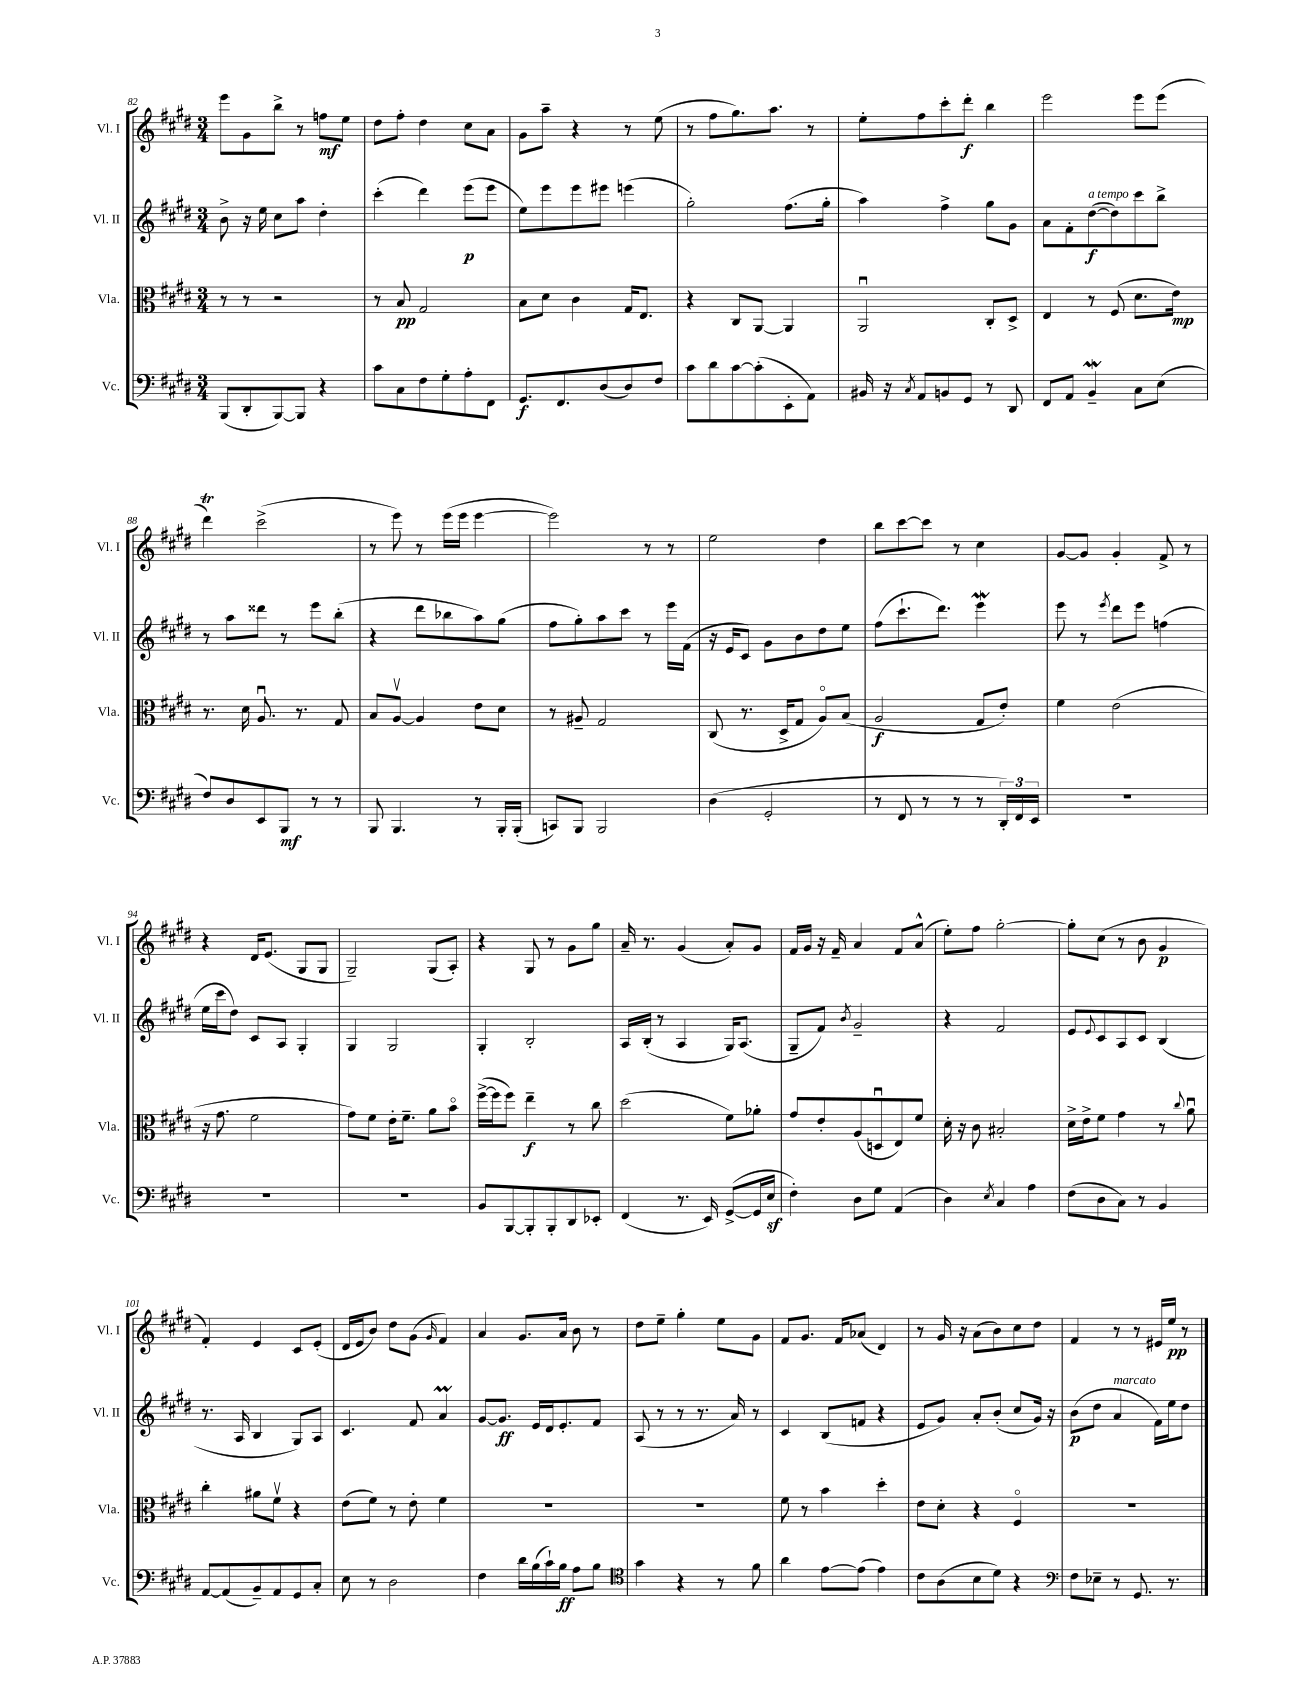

**kern	**kern	**kern	**kern
*staff4	*staff3	*staff2	*staff1
*clefF4	*clefC3	*clefG2	*clefG2
*k[f#c#g#d#]	*k[f#c#g#d#]	*k[f#c#g#d#]	*k[f#c#g#d#]
*M3/4	*M3/4	*M3/4	*M3/4
(8BBB/L	8r	8b^\	8eee\L
8DD#'/	8r	16r	8g#\
.	.	16ee\	.
[8BBB/)	2r	8cc#\L	8bb^\J
8BBB/]J	.	8aa\J	8r
4r	.	4dd#'\	8ff\L
.	.	.	8ee\J
=	=	=	=
8c#\L	8r	(4ccc#'\	8dd#\L
8C#\	8B/	.	8ff#'\J
8F#\	2G#/	4ddd#\)	4dd#\
8G#'\	.	.	.
8A'\	.	(8eee\L	8cc#\L
8FF#\J	.	8eee\J	8a\J
=	=	=	=
8.GG#/L	8B\L	8ee\L)	8g#\L
.	8d#\J	8eee\	8aa~\J
8.FF#/	.	.	.
.	4c#\	8eee\	4r
(8D#/	.	8eee#\J	.
8D#/)	16G#/LK	(4eee\	8r
.	8.E/J	.	.
8F#/J	.	.	(8ee\
=	=	=	=
8c#\L	4r	2gg#'\)	8r
8d#\	.	.	8ff#\L
[8c#\	8C#/L	.	8.gg#\)
(8c#'\]	[8AA/J	.	.
.	.	.	8.aa\J
8EE'\	4AA/]	(8.ff#\L	.
8AA\J)	.	.	8r
.	.	16gg#'\Jk	.
=	=	=	=
16BB#/	2AAu/	4aa\)	8ee'\L
16r	.	.	.
8qC#/	.	.	.
8AA/L	.	.	8ff#\
8BB/	.	4ff#^\	8ccc#'\
8GG#/J	.	.	8ddd#'\J
8r	8C#'/L	8gg#\L	4bb\
8DD#/	8D#^/J	8g#\J	.
=	=	=	=
8FF#/L	4E/	8a\L	2eee\
8AA/J	.	8f#'\	.
4BB~/	8r	([8dd#\	.
.	(8F#/	8dd#\])	.
8C#\L	8.d#\L	8ccc#\	8eee\L
(8E\J	.	8bb^\J	(8eee\J
.	16e\Jk)	.	.
=	=	=	=
8F#/L)	8.r	8r	4ddd#\)
8D#/	.	8aa\L	.
.	16d#\	.	.
8EE/	8.Au/	8ddd##\J	(2ccc#^\
8BBB/J	.	8r	.
.	8.r	.	.
8r	.	8eee\L	.
8r	8G#/	(8bb'\J	.
=	=	=	=
8BBB/	8B/L	4r	8r
4.BBB/	[8Av/J	.	8eee\)
.	4A/]	8ddd#\L	8r
.	.	8bb-\	(16eee\LL
.	.	.	16eee\JJ
8r	8e\L	8aa\)	[4eee\
16BBB'/LL	8d#\J	(8gg#\J	.
(16BBB'/JJ	.	.	.
=	=	=	=
8CC/L)	8r	8ff#\L	2eee\])
8BBB/J	8A#~/	8gg#'\)	.
2BBB/	2G#/	8aa\	.
.	.	8ccc#\J	.
.	.	8r	8r
.	.	16eee\LL	8r
.	.	(16f#\JJ	.
=	=	=	=
(4D#\	(8C#/	16r	2ee\
.	.	16e/LK	.
.	8.r	8c#/J)	.
2GG#'/	.	8g#\L	.
.	16D#^/LK	.	.
.	8G#/J	8b\	.
.	8Ao/L)	8dd#\	4dd#\
.	(8B/J	8ee\J	.
=	=	=	=
8r	2A/	(8ff#\L	8bb\L
8FF#/	.	8.ccc#`\	[8ccc#\
8r	.	.	8ccc#\]J
.	.	8.ddd#\J)	.
8r	.	.	8r
8r	8G#/L	4eee\	4cc#\
24DD#'/LL)	8e'/J)	.	.
24FF#/	.	.	.
24EE/JJ	.	.	.
=	=	=	=
2.r	4f#\	8eee\	[8g#/L
.	.	8r	8g#/]J
.	.	8qeee/	.
.	(2e\	8ddd#\L	4g#'/
.	.	8eee\J	.
.	.	(4ff\	8f#^/
.	.	.	8r
=	=	=	=
2.r	16r	16ee\LL	4r
.	8.g#\	16ccc#\J	.
.	.	8dd#\J)	.
.	2f#\	8c#/L	16d#/LK
.	.	.	(8.e/J
.	.	8A/J	.
.	.	4G#'/	8G#/L
.	.	.	8G#/J
=	=	=	=
2.r	8g#\L)	4G#/	2G#~/)
.	8f#\J	.	.
.	16e'\LK	2G#/	.
.	8.f#~\J	.	.
.	8a\L	.	(8G#/L
.	8bo\J	.	8A'/J)
=	=	=	=
8BB/L	([16ff#^\LL	4G#'/	4r
.	16ff#\]J	.	.
[8BBB/	8ff#\J)	.	.
8BBB'/]	4ee~\	2B'/	8G#/
8BBB'/	.	.	8r
8DD#/	8r	.	8g#\L
8EE-'/J	8cc#\	.	8gg#\J
=	=	=	=
(4FF#/	(2dd#\	16A/LL	16a~/
.	.	(16B'/JJ	8.r
.	.	8r	.
8.r	.	4A/	(4g#/
16EE/)	.	.	.
([8GG#^/L	8f#\L)	16G#/LK)	8a'/L)
.	.	(8.A/J	.
16GG#/]L	8a-'\J	.	8g#/J
16E/JJ	.	.	.
=	=	=	=
4F#'\)	8g#/L	8G#~/L	16f#/LL
.	.	.	16g#/JJ
.	8e'/	8f#/J)	16r
.	.	.	16f#~/
.	.	8qb/	.
8D#\L	(8A/	2g#~/	4a/
8G#\J	8Du/	.	.
(4AA/	8E/)	.	8f#/L
.	8f#/J	.	(8a^^/J
=	=	=	=
4D#\)	16d#'\	4r	8ee'\L)
.	16r	.	.
.	8c#\	.	8ff#\J
8qE/	.	.	.
4C#/	2B#'/	2f#/	[2gg#'\
4A\	.	.	.
=	=	=	=
(8F#\L	16d#^\LL	8e/L	8gg#'\]L
.	16e^\J	.	.
.	.	8qqe/	.
8D#\	8f#\J	8c#/	(8cc#\J
8C#\J)	4g#\	8A/	8r
8r	.	8c#/J	8b\
4BB/	8r	(4B/	4g#/
.	8qqcc#/	.	.
.	8au\	.	.
=	=	=	=
[8AA/L	4cc#'\	8.r	4f#'/)
(8AA/]	.	.	.
.	.	16A/	.
8BB~/)	8a#\L	4B/	4e/
8AA/	8f#v\J	.	.
8GG#/	4r	8G#/L)	8c#/L
8C#'/J	.	8A/J	(8e'/J
=	=	=	=
8E\	(8e\L	4.c#/	16d#/LL
.	.	.	16e/J
8r	8f#\J)	.	8b/J)
2D#\	8r	.	8dd#\L
.	8e'\	8f#/	(8g#\J
.	.	.	16qqg#/
.	4f#\	4a/	4f#/)
=	=	=	=
4F#\	2.r	[8g#/L	4a/
.	.	8.g#/]J	.
16d#\LL	.	.	8.g#/L
(16B\	.	16e/LL	.
16c#`\)	.	16d#/J	.
16B\JJ	.	8.e'/	16a/Jk
8A\L	.	.	8b\
8B\J	.	8f#/J	8r
=	=	=	=
*clefC4	*	*	*
4g#\	2.r	(8A/	8dd#\L
.	.	8r	8ee~\J
4r	.	8r	4gg#'\
.	.	8.r	.
8r	.	.	8ee\L
.	.	16a/)	.
8f#\	.	8r	8g#\J
=	=	=	=
4a\	8f#\	4c#/	8f#/L
.	8r	.	8.g#/J
[8e\L	4b\	(8B/L	.
.	.	.	16f#/LK
(8e\]J	.	8f/J	(8a-/J
4e\)	4dd#'\	4r	4d#/)
=	=	=	=
8c#\L	8e\L	8e/L	8r
(8A\	8d#'\J	8g#/J)	16g#/
.	.	.	16r
8B\	4r	8a'/L	(8a\L
8d#\J)	.	(8b'/J	8b\)
4r	4F#o/	8cc#/L	8cc#\
.	.	16g#/Jk)	8dd#\J
.	.	16r	.
=	=	=	=
*clefF4	*	*	*
8F#\L	2.r	(8b\L	4f#/
8E-~\J	.	8dd#\J	.
8r	.	4a/	8r
8.GG#/	.	.	8r
.	.	16f#\LL)	16e#/LL
8.r	.	16ee\J	16ee/JJ
.	.	8dd#\J	8r
==	==	==	==
*-	*-	*-	*-
